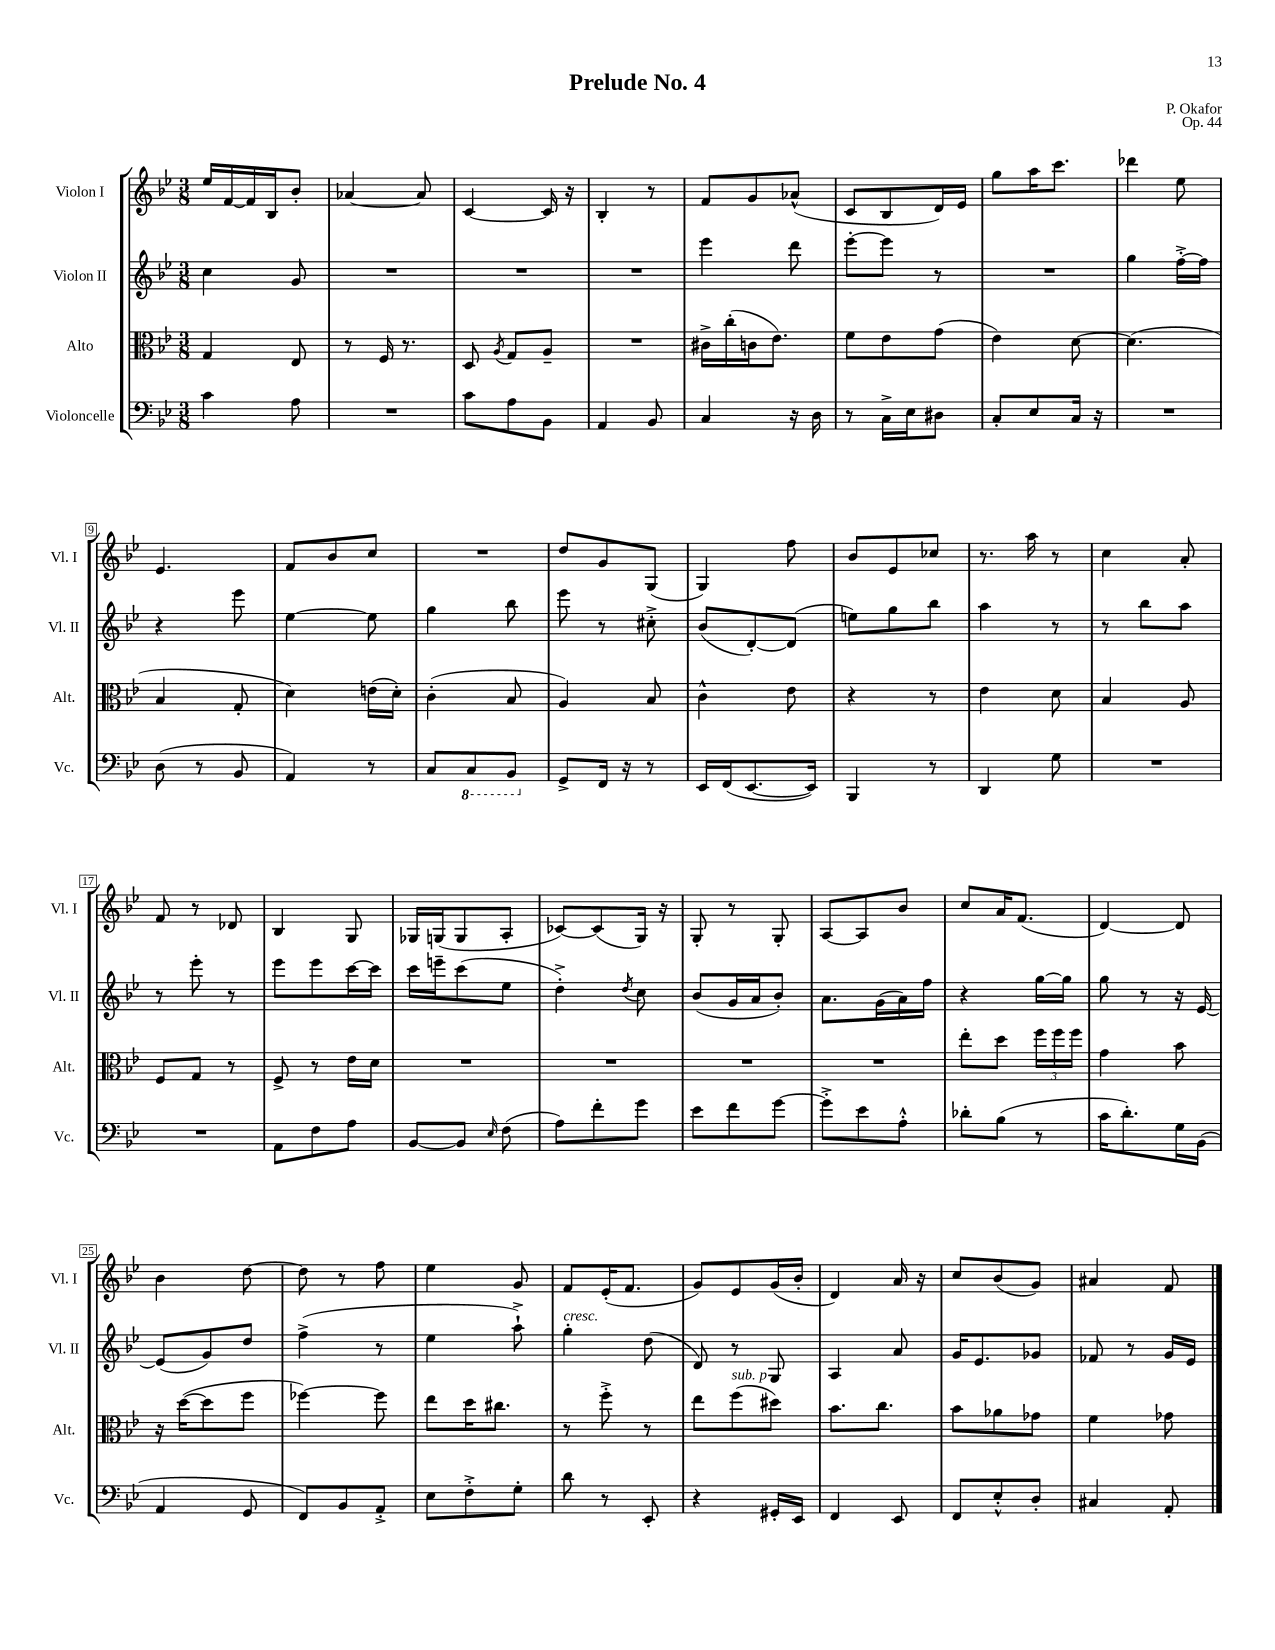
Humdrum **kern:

**kern	**kern	**kern	**kern
*part4	*part3	*part2	*part1
*staff4	*staff3	*staff2	*staff1
*I"Violoncelle	*I"Alto	*I"Violon II	*I"Violon I
*I'Vc.	*I'Alt.	*I'Vl. II	*I'Vl. I
*clefF4	*clefC3	*clefG2	*clefG2
*k[b-e-]	*k[b-e-]	*k[b-e-]	*k[b-e-]
*M3/8	*M3/8	*M3/8	*M3/8
=1	=1	=1	=1
4c\	4G/	4cc\	16ee-/LL
.	.	.	[16f/
.	.	.	16f/]
.	.	.	16B-/J
8A\	8E-/	8g/	8b-'/J
=2	=2	=2	=2
4.r	8r	4.r	[4a-X/
.	16F/	.	.
.	8.r	.	.
.	.	.	8a-/]
=3	=3	=3	=3
8c\L	8D/	4.r	[4c/
.	8qA/	.	.
8A\	8G/L	.	.
8BB-\J	8A~/J	.	16c/]
.	.	.	16r
=4	=4	=4	=4
4AA/	4.r	4.r	4B-'/
8BB-/	.	.	8r
=5	=5	=5	=5
4C/	16c#X^\LL	4eee-\	8f/L
.	(16cc'\	.	.
.	16cn\J	.	8g/
.	8.e-\J)	.	.
16r	.	8ddd\	(8a-X^^/J
16D\	.	.	.
=6	=6	=6	=6
8r	8f\L	[8eee-'\L	8c/L
16C^\LL	8e-\	8eee-\J]	8B-/
16E-\J	.	.	.
8D#X\J	(8g\J	8r	16d/L)
.	.	.	16e-/JJ
=7	=7	=7	=7
8C'/L	4e-\)	4.r	8gg\L
8E-/	.	.	16aa\K
.	.	.	8.ccc\J
16C/Jk	[8d\	.	.
16r	.	.	.
=8	=8	=8	=8
4.r	(4.d\]	4gg\	4ddd-X\
.	.	[16ff'^\LL	8ee-\
.	.	16ff\JJ]	.
!!LO:LB:g=z
=9	=9	=9	=9
(8D\	4B-/	4r	4.e-/
8r	.	.	.
8BB-/	8G'/	8eee-\	.
=10	=10	=10	=10
4AA/)	4d\)	[4ee-\	8f/L
.	.	.	8b-/
8r	(16en\LL	8ee-\]	8cc/J
.	16d'\JJ)	.	.
=11	=11	=11	=11
8C/L	(4c'\	4gg\	4.r
*8ba	*	*	*
8CC/	.	.	.
8BBB-/J	8B-/	8bb-\	.
=12	=12	=12	=12
*X8ba	*	*	*
8GG^/L	4A/)	8eee-\	8dd/L
16FF/Jk	.	8r	8g/
16r	.	.	.
8r	8B-/	8cc#X'^\	(8G/J
=13	=13	=13	=13
16EE-/LL	4c^^\	(8b-/L	4G/)
(16FF/J	.	.	.
[8.EE-/	.	[8d'/)	.
.	8e-\	(8d/J]	8ff\
16EE-/Jk])	.	.	.
=14	=14	=14	=14
4BBB-/	4r	8een\L)	8b-/L
.	.	8gg\	8e-/
8r	8r	8bb-\J	8cc-X/J
=15	=15	=15	=15
4DD/	4e-\	4aa\	8.r
.	.	.	16aa\
8G\	8d\	8r	8r
=16	=16	=16	=16
4.r	4B-/	8r	4cc\
.	.	8bb-\L	.
.	8A/	8aa\J	8a'/
!!LO:LB:g=z
=17	=17	=17	=17
4.r	8F/L	8r	8f/
.	8G/J	8eee-'\	8r
.	8r	8r	8d-X/
=18	=18	=18	=18
8AA\L	8F^/	8eee-\L	4B-/
8F\	8r	8eee-\	.
8A\J	16e-\LL	[16ccc\L	8G/
.	16d\JJ	16ccc\JJ]	.
=19	=19	=19	=19
[8BB-/L	4.r	16ccc\LL	16G-X/LL
.	.	16eeen~\J	(16Gn/J
8BB-/J]	.	(8ccc\	8G/
16qqE-/	.	.	.
(8F\	.	8ee-\J	8A'/J
=20	=20	=20	=20
8A\L)	4.r	4dd'^\)	[8c-X/L)
8f'\	.	.	(8c-/]
.	.	8qdd/	.
8g\J	.	8cc\	16G/Jk)
.	.	.	16r
=21	=21	=21	=21
8e-\L	4.r	(8b-/L	8G'/
8f\	.	16g/L	8r
.	.	16a/J	.
[8g\J	.	8b-'/J)	8G'/
=22	=22	=22	=22
8g'^\L]	4.r	8.a\L	[8A/L
8e-\	.	.	8A/]
.	.	(16g\L	.
8A'^^\J	.	16a\)	8b-/J
.	.	16ff\JJ	.
=23	=23	=23	=23
8d-X'\L	8ee-'\L	4r	8cc/L
(8B-\J	8dd\J	.	16a/K
.	.	.	(8.f/J
8r	24ff\LL	[16gg\LL	.
.	24ff\	.	.
.	.	16gg\JJ]	.
.	24ff\JJ	.	.
=24	=24	=24	=24
16c\KL	4g\	8gg\	[4d/)
8.d'\)	.	.	.
.	.	8r	.
16G\L	8b-\	16r	8d/]
(16BB-\JJ	.	[16e-/	.
!!LO:LB:g=z
=25	=25	=25	=25
4AA/	16r	(8e-/L]	4b-\
.	([16dd\KL	.	.
.	8dd\]	8g/)	.
8GG/	8ff\J	8dd/J	[8dd\
=26	=26	=26	=26
8FF/L)	[4ff-X\)	(4ff^\	8dd\]
8BB-/	.	.	8r
8AA'^/J	8ff-\]	8r	8ff\
=27	=27	=27	=27
8E-\L	8ee-\L	4ee-\	4ee-\
8F'^\	16dd\K	.	.
.	8.cc#X\J	.	.
8G'\J	.	8aa`^\)	8g/
=28	=28	=28	=28
!	!	!LO:TX:a:i:t=cresc.	!
8d\	8r	4gg'\	8f/L
8r	8ff'^\	.	(16e-'/K
.	.	.	8.f/J
8EE-'/	8r	(8dd\	.
=29	=29	=29	=29
4r	8ee-\L	8d/)	8g/L)
!	!LO:TX:a:i:t=sub. p	!	!
.	(8ff\	8r	8e-/
16GG#X'/LL	8dd#X\J)	8G/	(16g/L
16EE-/JJ	.	.	16b-'/JJ
=30	=30	=30	=30
4FF/	8.b-\L	4A/	4d/)
.	8.cc\J	.	.
8EE-/	.	8a/	16a/
.	.	.	16r
=31	=31	=31	=31
8FF/L	8b-\L	16g/KL	8cc/L
.	.	8.e-/	.
8E-'^^/	8a-X\	.	(8b-/
8D'/J	8g-X\J	8g-X/J	8g/J)
=32	=32	=32	=32
4C#X/	4f\	8f-X/	4a#X/
.	.	8r	.
8AA'/	8g-X\	16g/LL	8f/
.	.	16e-/JJ	.
==	==	==	==
*-	*-	*-	*-
